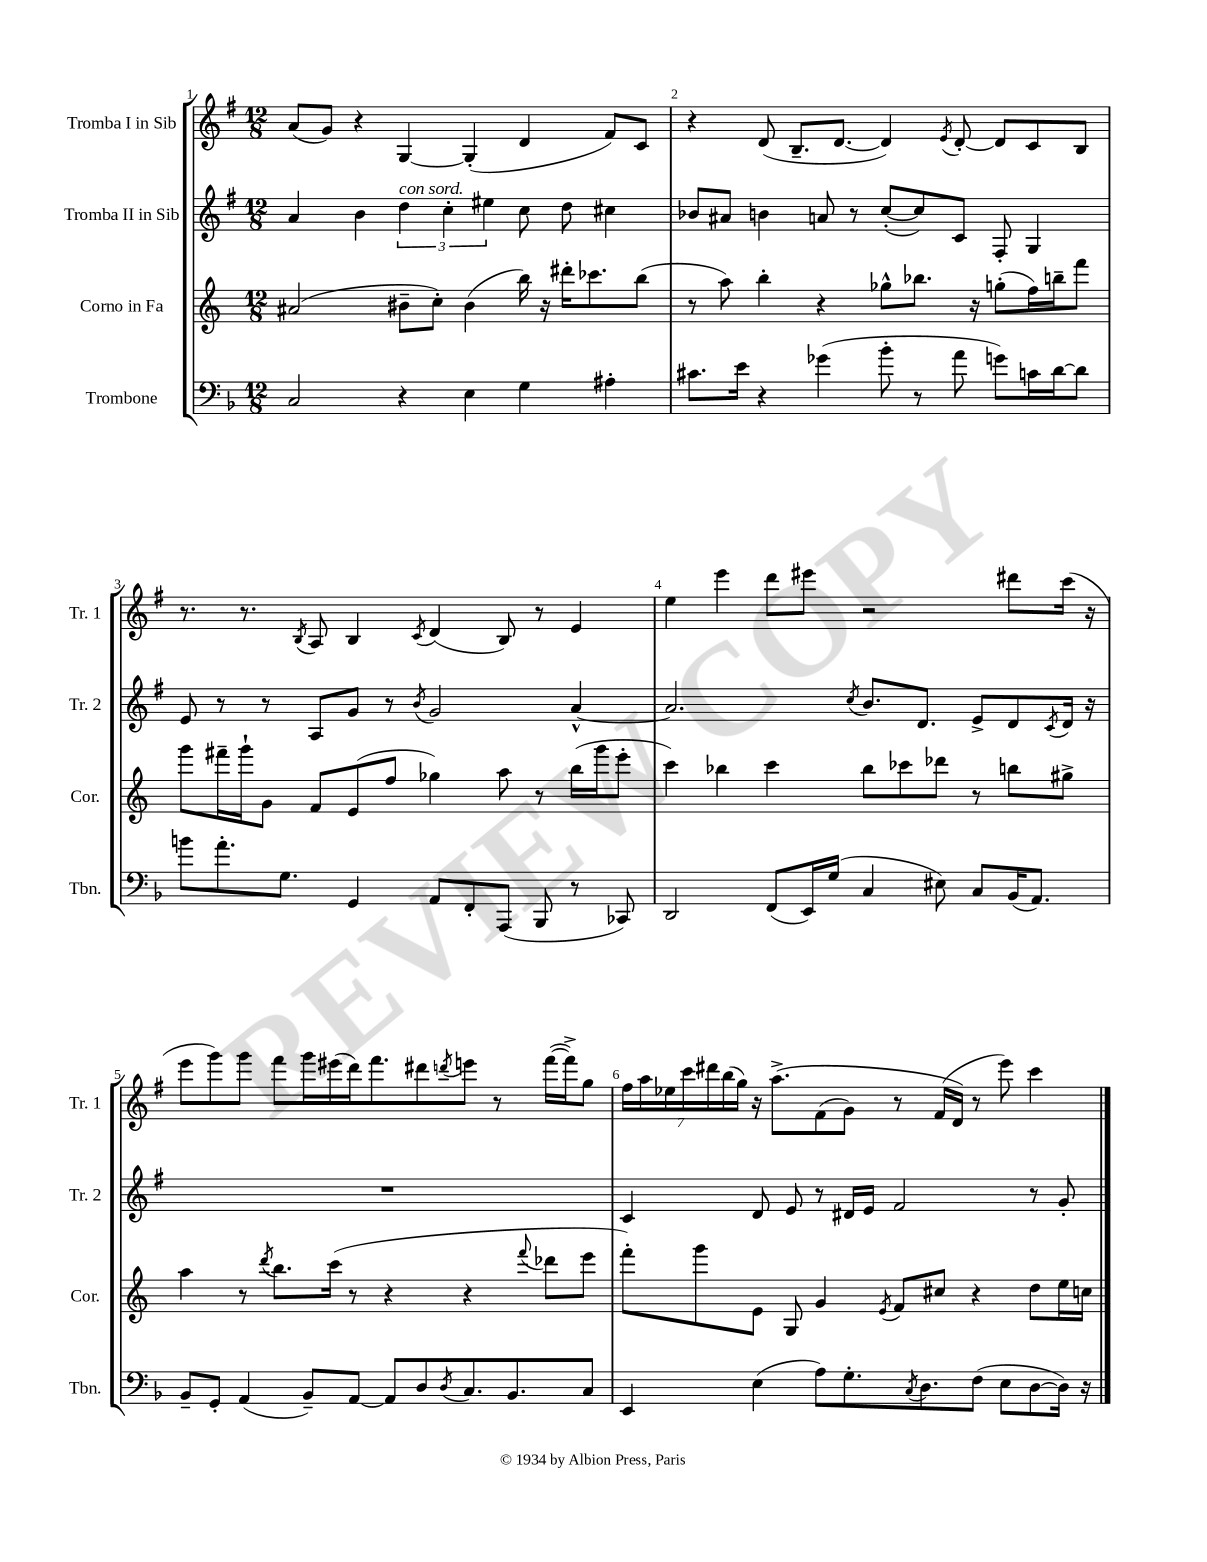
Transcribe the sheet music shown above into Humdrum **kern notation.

**kern	**kern	**kern	**kern
*staff4	*staff3	*staff2	*staff1
*clefF4	*clefG2	*clefG2	*clefG2
*k[b-]	*k[]	*k[f#]	*k[f#]
*M12/8	*M12/8	*M12/8	*M12/8
2C	(2a#	4a	(8a
.	.	.	8g)
.	.	4b	4r
4r	8b#~	6dd	[4G
.	8cc')	.	.
.	.	6cc'	.
4E	(4b#	.	(4G']
.	.	6ee#	.
4G	16bb)	8cc	4d
.	16r	.	.
.	16ddd#'	8dd	.
.	8.ccc-	.	.
4A#'	.	4cc#	8f#)
.	(8bb	.	8c
=	=	=	=
8.c#	8r	8b-	4r
.	8aa)	8a#	.
16e	.	.	.
4r	4bb'	4b	(8d
.	.	.	8.B~
(4g-	4r	8a	.
.	.	.	[8.d
.	.	8r	.
8b-'	8gg-^^	([8cc'	4d])
8r	8.bb-	8cc])	.
.	.	.	8qe
8a	.	8c	[8d'
.	16r	.	.
8g)	(8gg'	8F#'	8d]
16c	16ff)	4G	8c
[16d	16bb~	.	.
8d]	8fff	.	8B
=	=	=	=
8b	8ggg	8e	8.r
8.a'	16fff#~	8r	.
.	16ggg`	.	8.r
.	8g	8r	.
8.G	.	.	.
.	.	.	8qB
.	8f	8A	8A
4GG	(8e	8g	4B
.	8ff	8r	.
.	.	8qb	8qc
8AA	4gg-)	2g	(4d
8FF'	.	.	.
(8AAA	8aa	.	8B)
8BBB-	8r	.	8r
8r	(16bb	[4a^^	4e
.	16ggg	.	.
8CC-)	8eee'	.	.
=	=	=	=
2DD	4ccc)	2.a]	4ee
.	4bb-	.	4eee
(8FF	4ccc	.	8ddd
16EE)	.	.	8eee#
(16G	.	.	.
.	.	8qcc	.
4C	8bb-	8.b	2r
.	8ccc-	.	.
.	.	8.d	.
8E#)	8ddd-	.	.
8C	8r	8e^	.
(16BB-	8bb	8d	8ddd#
8.AA)	.	.	.
.	.	8qc	.
.	8gg#^	16d	(16ccc
.	.	16r	16r
=	=	=	=
8BB-~	4aa	1.r	8eee
8GG'	.	.	8ggg)
(4AA	8r	.	8ggg
.	8qddd	.	.
.	8.bb	.	8fff#
8BB-~)	.	.	16ggg
.	(16ccc	.	(16eee#
[8AA	8r	.	16ddd)
.	.	.	8.fff#
8AA]	4r	.	.
8D	.	.	8ddd#
8qD	.	.	8qddd
8.C	4r	.	8eee
.	.	.	8r
8.BB-	.	.	.
.	8qqfff	.	.
.	8ddd-	.	([16fff#
.	.	.	16fff#^])
8C	8eee	.	8gg
=	=	=	=
4EE	8fff')	4c	28ff#
.	.	.	28aa
.	.	.	28ee-
.	.	.	28ccc
.	8ggg	.	.
.	.	.	28ddd#
.	.	.	(28bb
.	.	.	28gg)
(4E	8e	8d	16r
.	.	.	&(8.aa^
.	8G	8e	.
8A)	4g	8r	(8f#
8.G'	.	16d#	8g)
.	.	16e	.
.	8qe	.	.
.	8f	2f#	8r
8qC	.	.	.
8.D	.	.	.
.	8cc#	.	(16f#
.	.	.	16d&)
(8F	4r	.	8r
8E	.	.	8eee)
[8D	8dd	8r	4ccc
16D])	16ee	8g'	.
16r	16cc	.	.
==	==	==	==
*-	*-	*-	*-
